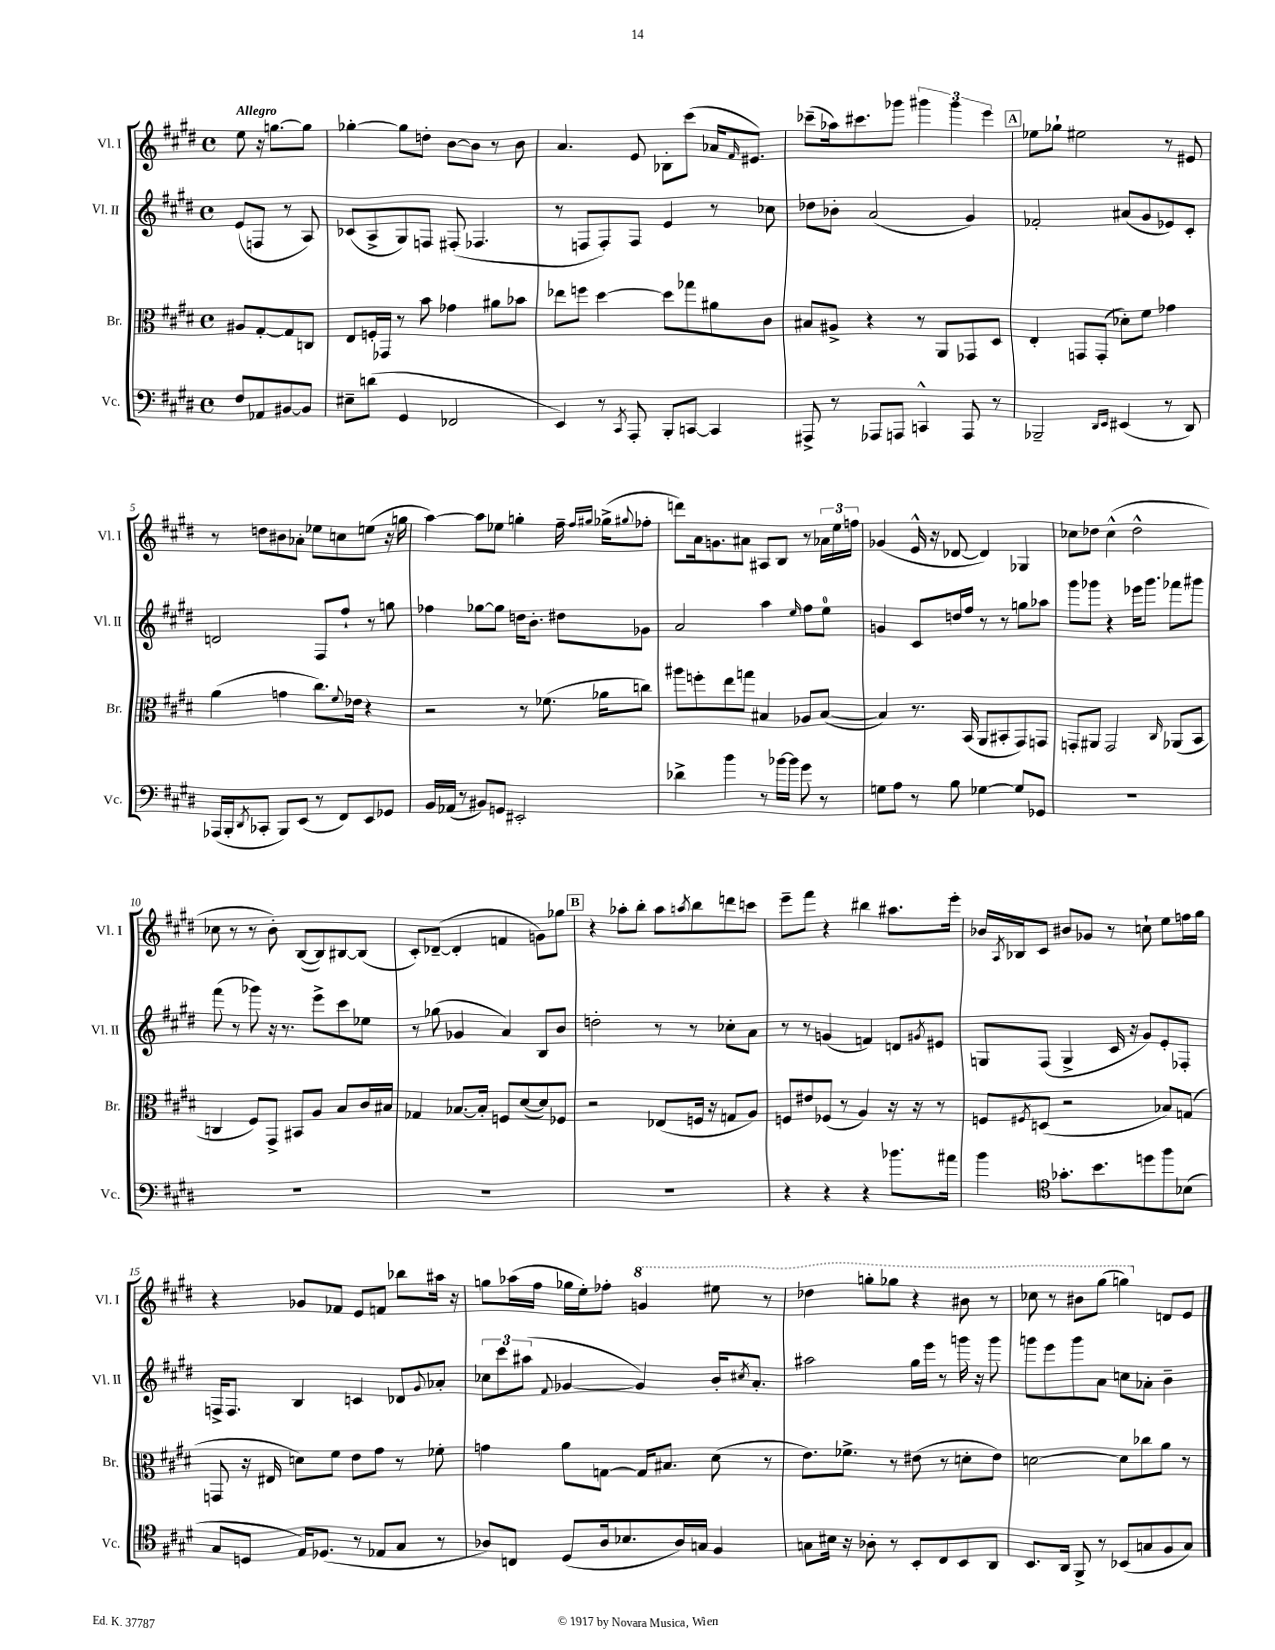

**kern	**kern	**kern	**kern
*part4	*part3	*part2	*part1
*staff4	*staff3	*staff2	*staff1
*I"Vc.	*I"Br.	*I"Vl. II	*I"Vl. I
*I'Vc.	*I'Br.	*I'Vl. II	*I'Vl. I
*clefF4	*clefC3	*clefG2	*clefG2
*k[f#c#g#d#]	*k[f#c#g#d#]	*k[f#c#g#d#]	*k[f#c#g#d#]
*M4/4	*M4/4	*M4/4	*M4/4
*met(c)	*met(c)	*met(c)	*met(c)
=	=	=	=
!	!	!	!LO:TX:a:B:t=Allegro
8F#/L	8A#X/L	(8e/L	8ee\
8AA-X/	[8G#'/	8Fn/J	16r
.	.	.	[8.ggn\L
[8BB#X/	8G#/]	8r	.
8BB#/J]	8Cn/J	8A/)	8gg\J]
=1	=1	=1	=1
8E#X~\L	8E/L	(8c-X/L	[4gg-X'\
(8dn\J	16Fn'/L	8A^/	.
.	16GG-X/JJ	.	.
4GG#/	8r	8G#/)	8gg-\L]
.	8b\	8Fn/J	8ddn'\J
2FF-X/	4g-X\	(8F#X'/	[8b\L
.	.	4.F-X/	8b\J]
.	8a#X\L	.	8r
.	8b-X\J	.	8b\
=2	=2	=2	=2
4EE/)	8ee-X\L	8r	4.a/
.	8ffn\J	8Fn/L	.
8r	[4dd#\	8F'/)	.
8qCC#/	.	.	.
8AAA'/	.	8F/J	8e/
8BBB'/L	8dd#\L]	4e/	8B-X'\L
[8CCn/J	8gg-X\	.	(8ccc#\J
4CC/]	8a#X\	8r	16a-X/KL
.	.	.	16qqf#/
.	.	.	8.e#X/J)
.	8c#\J	8cc-X\	.
=3	=3	=3	=3
8AAA#X^/	8B#X/L	8dd-X\L	(8ccc-X~\L
8r	8A#X^/J	8b-X'\J	16aa-X\k)
.	.	.	8.ccc#X\
8AAA-X/L	4r	(2a/	.
8AAAn/J	.	.	8ggg-X\J
4CCn^^/	8r	.	6ggg#X\
.	8AA/L	.	.
.	.	.	6ggg#\
8AAA/	8GG-X/	4g#/)	.
.	.	.	6eee\
8r	8D#/J	.	.
!!LO:REH:place=s1:t=A
=4	=4	=4	=4
2BBB-X~/	4E'/	2f-X'/	8ee-X\L
.	.	.	8gg-X`\J
.	8GGn/L	.	2ee#X\
.	(8GG'/J	.	.
16qqDD#/LL	.	.	.
16qqEE/JJ	.	.	.
(4EE#X/	8d-X'\L)	(8a#X/L	.
.	8f#\J	8g#/	.
8r	4g-X\	8e-X/)	8r
8DD#/)	.	8c#'/J	8e#X/
!!LO:LB:g=z
=5	=5	=5	=5
(16AAA-X/LL	(4a\	2dn/	8r
16BBB'/J	.	.	.
8qDD#/	.	.	.
8CC-X'/J	.	.	8ddn\L
8BBB/L)	4gn\	.	8b#X\
(8EE/J	.	.	8a-X'\J
8r	8.cc#\L)	8F#/L	8ee-X\L
8FF#/L)	.	8ff#`/J	8ccn\
.	8qqf#/	.	.
.	16e-X\Jk	.	.
8EE/	4r	8r	(8een\J
8GG-X/J	.	8ggn\	16r
.	.	.	16ggn\
=6	=6	=6	=6
16BB/LL	2r	4ff-X\	[4aa\)
(16AA-X/JJ	.	.	.
8r	.	.	.
8BB#X/L)	.	[8gg-X\L	8aa\L]
8GGn/J	.	8gg-\J]	8ee-X\J
2EE#X'/	8r	16ddn\KL	4ggn'\
.	.	8.b'\J	.
.	(8.f-X\	.	.
.	.	8dd#X\L	16ff#~\
.	.	.	16qqff#/LL
.	.	.	16qqgg#X/JJ
.	16a-X\KL	.	(16gg-X^\KL
.	.	.	8qqgg#X/
.	8ccn\J)	8g-X\J	8ff-X'\J
=7	=7	=7	=7
4d-X^\	8aa#X\L	2a/	8dddn\L)
.	8ffn'\	.	16a\k
.	.	.	8.gn\
4b\	8ee\	.	.
.	8ggn\J	.	8a#X\J
8r	4B#X/	4aa\	8A#X/L
[16b-X\LL	.	.	8B/J
16b-\JJ]	.	.	.
.	.	16qqee/	.
8g#\	8A-X/L	8ff#\L	8r
8r	([8B#/J	8ee\J	24a-X\LL
.	.	.	24ee\
.	.	.	24ffn\JJ
=8	=8	=8	=8
8Gn\L	4B#/])	4gn/	(4g-X/
8A\J	.	.	.
8r	8.r	8c#/L	16e^^/
.	.	.	16r
8B\	.	16ddn/L	[8d-X/
.	(16BB/	16ff#/JJ	.
[4G-X\	8AA/L	8r	4d-/])
.	8BB#X'/	8r	.
8G-/L]	8GG#/)	8ggn\L	4G-X/
8GG-X/J	8GGn/J	8aa-X\J	.
=9	=9	=9	=9
1r	8GGn'/L	8ggg#\L	8cc-X\L
.	8AA#X/J	8ggg-X\J	8dd-X\J
.	2GG/	4r	(4cc-^^\
.	.	16eee-X\KL	2dd-^^\
.	.	8.ggg-\J	.
.	16qqC#/	.	.
.	(8AA-X/L	8fff-X\L	.
.	8BB/J	8ggg#X\J	.
!!LO:LB:g=z
=10	=10	=10	=10
1r	4Cn/	(8fff#\	8cc-X\
.	.	8r	8r
.	8F#/L)	8ggg-X\)	8r
.	8GG#^/J	16r	8b'\)
.	.	8.r	.
.	8BB#X/L	.	([8B/L
.	8A/J	8eee^\L	8B/])
.	8B/L	8ccc#\	[8B#X/
.	16c#/L	8ee-X\J	(8B#/J]
.	16B#X/JJ	.	.
=11	=11	=11	=11
1r	4G-X/	8r	8c#'/L)
.	.	(8gg-X\	([8d-X~/J
.	[8.B-X/L	4g-X/	4d-'/]
.	16B-'/Jk]	.	.
.	8Fn/L	4a/)	4fn/
.	([8d#/	.	.
.	8d#/])	8B/L	8gn\L)
.	8F-X/J	8b/J	8gg-X\J
!!LO:REH:place=s1:t=B
=12	=12	=12	=12
1r	2r	2ddn'\	4r
.	.	.	8aa-X'\L
.	.	.	8bb'\J
.	(8E-X/L	8r	8aa-\L
.	.	.	8qaan/
.	16Fn/Jk	8r	8bb\
.	16r	.	.
.	8Gn/L	8cc-X'\L	8dddn\
.	8A/J)	8a\J	8cccn\J
=13	=13	=13	=13
4r	8Fn/L	8r	8eee~\L
.	8e#X/	8r	8fff#\J
4r	(8F-X/J	(4gn/	4r
.	8r	.	.
4r	4A/)	4fn/)	4bb#X\
8.b-X\L	16r	8dn/L	8.aa#X\L
.	16r	.	.
.	.	8qg#X/	.
.	8r	8e#X/J	.
16a#X\Jk	.	.	16eee'\Jk
=14	=14	=14	=14
4b\	8Fn/L	8Gn/L	16b-X/LL
.	.	.	8qA/
.	.	.	16B-X/J
.	8qF#X/	.	.
.	(8Dn/J	(8F#/J	8c#/J
*clefC4	*	*	*
8.g-X'\L	2r	4G^/	8b#X/L
.	.	.	8g-X/J
8.b\	.	.	.
.	.	16c#/	8r
.	.	16r	.
8ddn\	.	8g#/L)	8ccn`\
8ff#\	8B-X/L)	8e'/	8ee\L
(8B-X\J	(8Gn/J	8F-X'/J	16ffn\L
.	.	.	16gg#\JJ
!!LO:LB:g=z
=15	=15	=15	=15
8G#/L	8GGn/	16Fn^/KL	4r
.	.	8.F/J	.
8Dn/J	16r	.	.
.	16E#X/	.	.
16E/KL)	8dn\L)	4B/	8g-X/L
(8.D-X/J	.	.	.
.	8f#\J	.	8f-X/J
8r	8e\L	4cn/	8e/L
8E-X/L	8g#\J	.	8fn/J
8G#/J	8r	8d-X/L	8bb-X\L
.	.	8qqg#/	.
8r	8f-X'\	8a-X'/J	16aa#X\Jk
.	.	.	16r
=16	=16	=16	=16
8A-X/L)	4gn\	12cc-X\L	8ggn\L
.	.	12ccc#\	.
8Cn/J	.	.	(16aa-X\L
.	.	(12aa#X\J	.
.	.	.	16ff#\JJ
.	.	8qqf#/	.
(8D#/L	8a\L	[4g-X/	16gg-X\LL
.	.	.	16ee'\J)
16A-/k	[8Gn\J	.	8ff-X'\J
8.B-X/	.	.	.
*	*	*	*8va
.	16G/KL]	4g-/])	4ggn/
.	8.B#X/J	.	.
16A-/L)	.	.	.
16Gn/JJ	.	.	.
4F#/	(8d#\	16b'/KL	8eee#X\
.	.	8qcc#X/	.
.	.	8.a'/J	.
.	8r	.	8r
=17	=17	=17	=17
8Gn\L	8.e\L)	2aa#X\	4ddd-X\
16B#X\Jk	.	.	.
16r	8.f-X^\J	.	.
8A-X'\	.	.	8gggn'\L
8r	8r	.	8ggg-X\J
8BB'/L	(8e#X\	16gg#\LL	4r
.	.	16eee\JJ	.
8C#/	8r	8r	.
8BB/	8dn'\L	16gggn\	8bb#X\
.	.	16r	.
8AA/J	8e#\J)	8ggg\	8r
=18	=18	=18	=18
8.BB/L	[2dn\	8gggn\L	8ccc-X\
.	.	8eee\	8r
16AA/Jk	.	.	.
8FF#^/	.	8ggg\	8bb#X\L
8r	.	8a\J	(8ggg#\J
(8BB-X/L	8d\L]	8ccn\L	4gggn\)
8Gn/	8cc-X\	8a-X'\J	.
*	*	*	*X8va
8F#/	8a\J	4b~\	8dn/L
8G/J)	8r	.	8e/J
==	==	==	==
*-	*-	*-	*-
